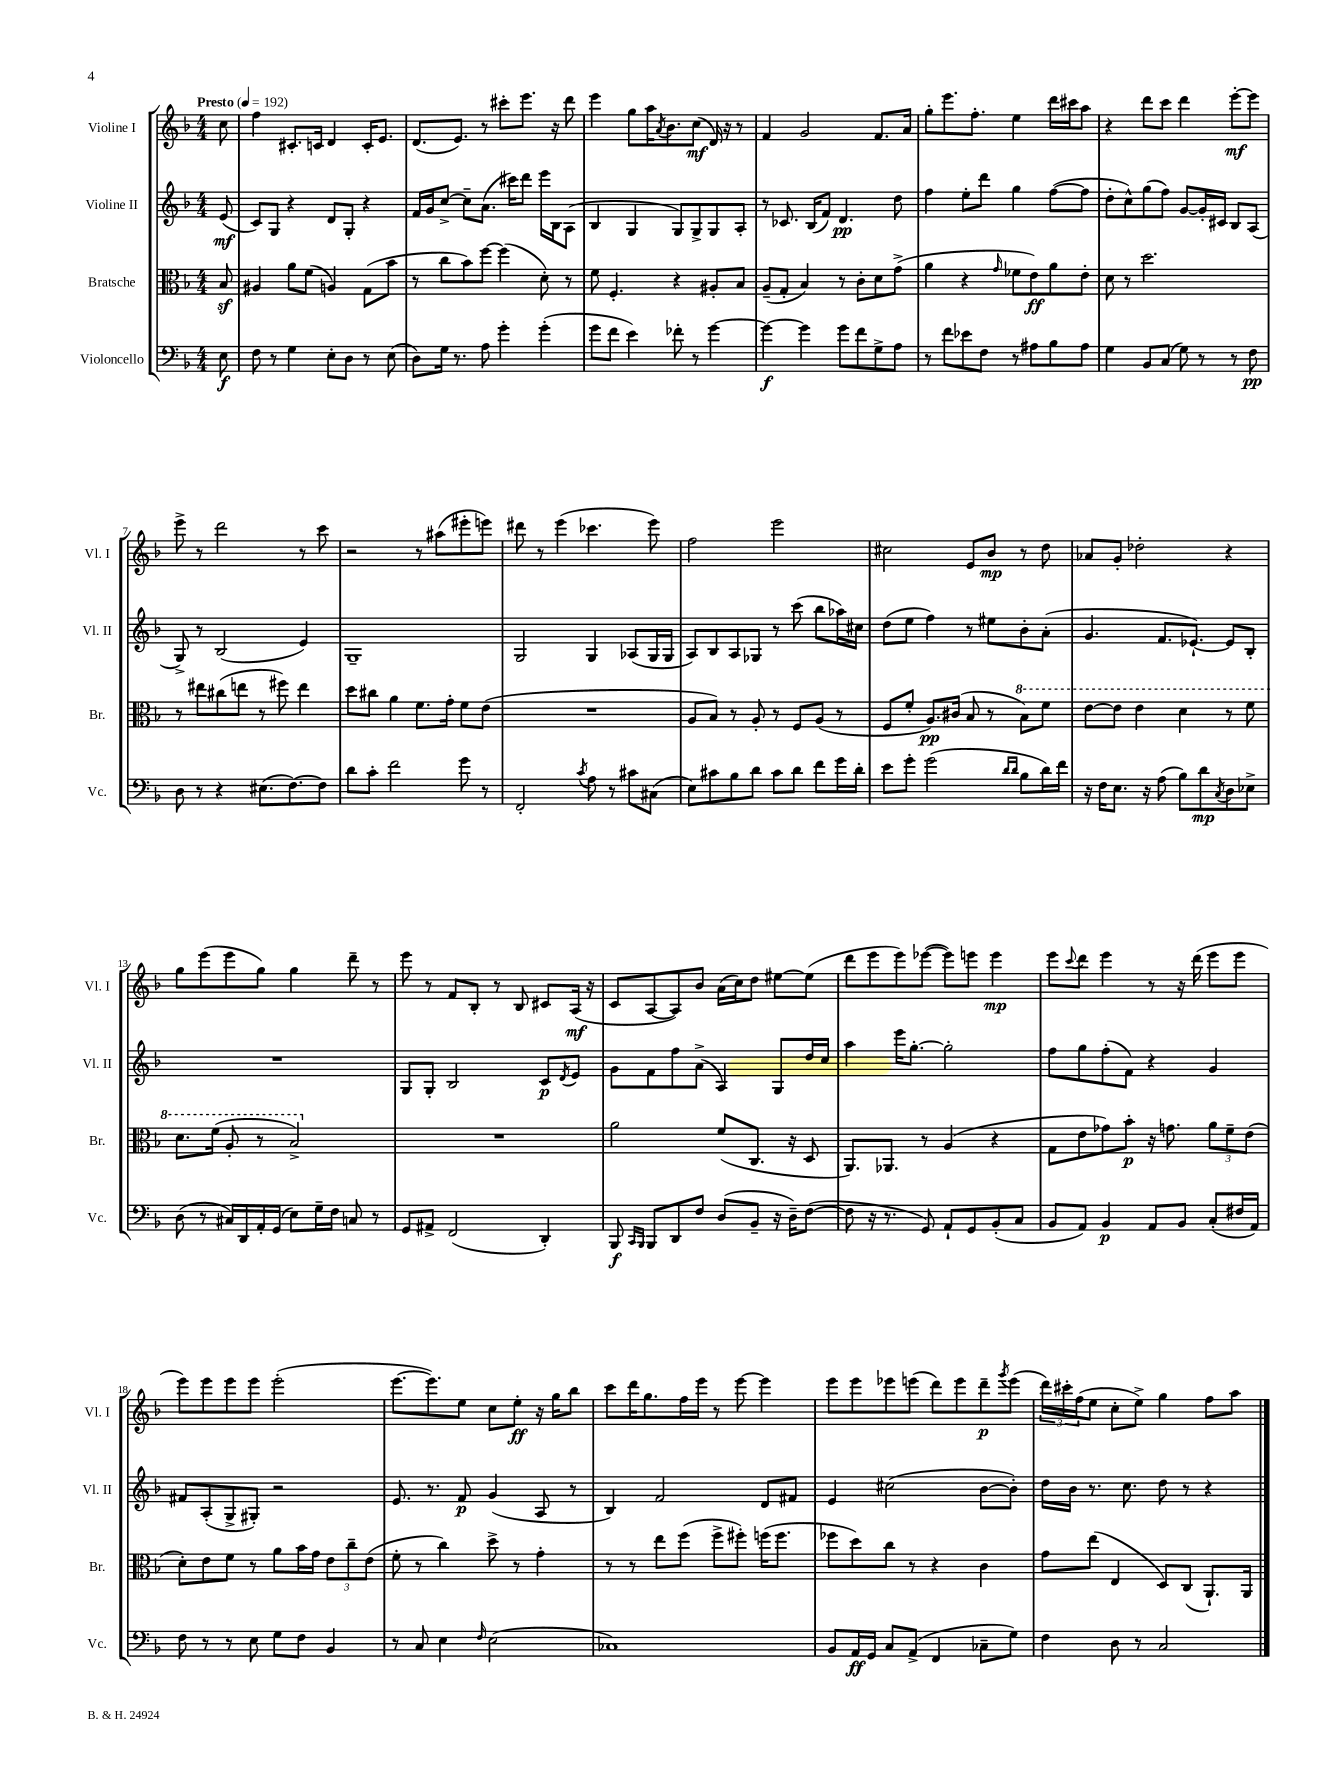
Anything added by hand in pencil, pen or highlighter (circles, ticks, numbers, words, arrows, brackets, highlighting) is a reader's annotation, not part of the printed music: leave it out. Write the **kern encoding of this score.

**kern	**kern	**kern	**kern
*staff4	*staff3	*staff2	*staff1
*clefF4	*clefC3	*clefG2	*clefG2
*k[b-]	*k[b-]	*k[b-]	*k[b-]
*M4/4	*M4/4	*M4/4	*M4/4
*MM192	*MM192	*MM192	*MM192
8E	8B-	(8e	8cc
=	=	=	=
8F	4A#	8c)	4ff
8r	.	8G	.
4G	8a	4r	8.c#'
.	(8f	.	.
.	.	.	16c
8E'	4A)	8d	4d
8D	.	8G'	.
8r	(8G	4r	16c'
.	.	.	8.e
(8E	8b-	.	.
=	=	=	=
8D)	8r	16f	(8.d
.	.	16g	.
16G	8cc	[8cc^	.
8.r	.	.	8.e)
.	8b-)	8cc~]	.
8A	[8ff	(8.a	8r
4g'	(4ff]	.	8ccc#'
.	.	16ccc#)	.
.	.	8ddd	8.eee
(4g'	8d')	16eee	.
.	.	16B-	16r
.	8r	(8A	8ddd
=	=	=	=
8g	8f	4B-	4eee
8f	4.F'	.	.
4e)	.	4G	8gg
.	.	.	16aa
.	.	.	8qa
.	.	.	8.b-
8f-'	4r	8G)	.
8r	.	8G^	(8cc
[4g	8A#'	8G	16d)
.	.	.	16r
.	8B-	8A'	8r
=	=	=	=
4g_	(8A~	8r	4f
.	8G'	8.c-	.
4g]	4B-)	.	2g
.	.	(16B-	.
.	.	8f)	.
8g	8r	4.d	.
8f	8c'	.	.
8G^	8d	.	8.f
8A	(8g^	8dd	.
.	.	.	16a
=	=	=	=
8r	4a	4ff	8gg'
8f	.	.	8.eee
8e-	4r	8ee'	.
.	.	.	8.ff'
8F	.	8ddd	.
.	16qqg	.	.
8r	8f-	4gg	4ee
8A#	8e)	.	.
8B-	8a	([8ff	16ddd
.	.	.	16ccc#
8A#	8e'	8ff]	8aa
=	=	=	=
4G	8d	8dd'	4r
.	8r	8cc^^)	.
8BB-	2.dd	(8gg	8ddd
(8C	.	8ff)	8ccc
8G)	.	[8g	4ddd
8r	.	16g']	.
.	.	16c#	.
8r	.	8B-	[8eee'
8F	.	(8A	8eee]
=	=	=	=
8D	8r	8G^)	8eee^
8r	8ee#	8r	8r
4r	(8cc#	(2B-	2ddd
.	8ee	.	.
(8.E#	8r	.	.
.	8ff#)	.	.
[8.F)	.	.	.
.	4ee	4e)	8r
8F]	.	.	8ccc
=	=	=	=
8d	8dd	1G~	2r
8c'	8cc#	.	.
2f	4a	.	.
.	8.f	.	8r
.	.	.	(8aa#
.	16g'	.	.
8g	8f	.	8eee#'
8r	(8e	.	8eee)
=	=	=	=
2FF'	1r	2G	8ddd#
.	.	.	8r
.	.	.	(4eee
8qc	.	.	.
8A	.	4G	4.ccc-
8r	.	.	.
8c#	.	(8A-	.
(8C#	.	16G	8eee)
.	.	16G	.
=	=	=	=
8E)	8A	8A)	2ff
8c#	8B-)	8B-	.
8B-	8r	8A	.
8d	8A'	8G-	.
8c#	8r	8r	2eee
8d	8F	(8ccc	.
8f	(8A	8bb-	.
16g	8r	16aa-)	.
16d'	.	16cc#	.
=	=	=	=
8e	8F	(8dd	2cc#
8g'	8f'	8ee	.
(2g	8.A)	4ff)	.
.	(16c#	.	.
.	8B-	8r	8e
.	8r	8ee#	8b-
16qqd	.	.	.
16qqd	.	.	.
8B-	8b-)	8b-'	8r
16d)	8ff	(8a'	8dd
16f	.	.	.
=	=	=	=
16r	[8ee	4.g	8a-
16F	.	.	.
8.E	8ee]	.	8g'
.	4ee	.	2dd-'
16r	.	.	.
(8A	.	8.f	.
8B-)	4dd	.	.
.	.	[8.e-`)	.
8d	.	.	.
8qC	.	.	.
8D	8r	8e-]	4r
8E-^	8ff	8B-'	.
=	=	=	=
(8D	8.dd	1r	8gg
8r	.	.	(8eee
.	(16ff	.	.
16C#)	8a'	.	8eee
16DD	.	.	.
16AA'	8r	.	8gg)
(16GG	.	.	.
8E)	2b-^)	.	4gg
16G~	.	.	.
16F	.	.	.
8C	.	.	8ddd~
8r	.	.	8r
=	=	=	=
8GG	1r	8G	8eee
8AA#^	.	8G'	8r
(2FF	.	2B-	8f
.	.	.	8B-'
.	.	.	8r
.	.	.	8B-
4DD')	.	8c	8c#
.	.	8qd	.
.	.	8e	(16A
.	.	.	16r
=	=	=	=
8BBB-	2a	8g	8c
16qqCC	.	.	.
16qqBBB-	.	.	.
8BBB-	.	8f	[8A
8DD	.	8ff	8A])
8F	.	(8a^	8b-
(8D	(8f	4A)	(16a
.	.	.	16cc)
8BB-~	8.C	.	8dd
16r	.	8G	[8ee#
16D~)	16r	.	.
([8F	8D	16dd	(8ee#]
.	.	16cc	.
=	=	=	=
8F]	8.AA)	4aa	8ddd
16r	.	.	8eee
8.r	8.AA-	.	.
.	.	16eee	8eee)
.	.	[8.gg'	.
8GG)	8r	.	([8eee-
8AA`	(4A	2gg']	8eee-])
8GG	.	.	8eee
(8BB-'	4r	.	4eee
8C	.	.	.
=	=	=	=
8BB-	8G	8ff	8eee
.	.	.	8qqccc
8AA)	8e	8gg	8ddd
4BB-	8g-)	(8ff'	4eee
.	8b-'	8f)	.
8AA	16r	4r	8r
.	8.g	.	.
8BB-	.	.	16r
.	.	.	(16ddd
(8C'	12a	4g	8eee
.	12f~	.	.
16F#	.	.	8eee
.	(12e	.	.
16AA)	.	.	.
=	=	=	=
8F	8d')	8f#	8eee)
8r	8e	(8A'	8eee
8r	8f	8G^	8eee
8E	8r	8G#')	8eee
8G	8a	2r	(2eee'
8F	16b-	.	.
.	16g	.	.
4BB-	12e	.	.
.	12cc~	.	.
.	(12e	.	.
=	=	=	=
8r	8f'	8.e	[8.eee
8C	8r	.	.
.	.	8.r	8.eee])
4E	4cc)	.	.
.	.	8f	8ee
16qqF	.	.	.
(2E	8dd^	(4g	8cc
.	8r	.	8ee'
.	4g'	8A	16r
.	.	.	16gg
.	.	8r	8bb-
=	=	=	=
1C-)	8r	4B-)	8ccc
.	8r	.	16ddd
.	.	.	8.gg
.	8ee	2f	.
.	(8ff	.	16ff
.	.	.	16eee
.	8ff^	.	8r
.	8ff#')	.	[8eee
.	(16ff	8d	4eee]
.	8.ff	.	.
.	.	8f#	.
=	=	=	=
8BB-	8ff-	4e	8eee
16AA	8dd)	.	8eee
16GG	.	.	.
8C	8cc	(2cc#	8eee-
(8AA^	8r	.	(8eee
4FF	4r	.	8ddd)
.	.	.	8eee
8C-~	4c	[8b-	8ddd~
.	.	.	8qggg
8G)	.	8b-'])	(8eee
=	=	=	=
4F	8g	16dd	24ddd)
.	.	.	24ccc#'
.	.	16b-	.
.	.	.	(24ff
.	(8ee	8.r	8ee
8D	4E	.	8cc'
.	.	8.cc	.
8r	.	.	8ee^)
2C	8D)	8dd	4gg
.	(8C	8r	.
.	8.AA`)	4r	8ff
.	.	.	8aa
.	16AA	.	.
==	==	==	==
*-	*-	*-	*-
